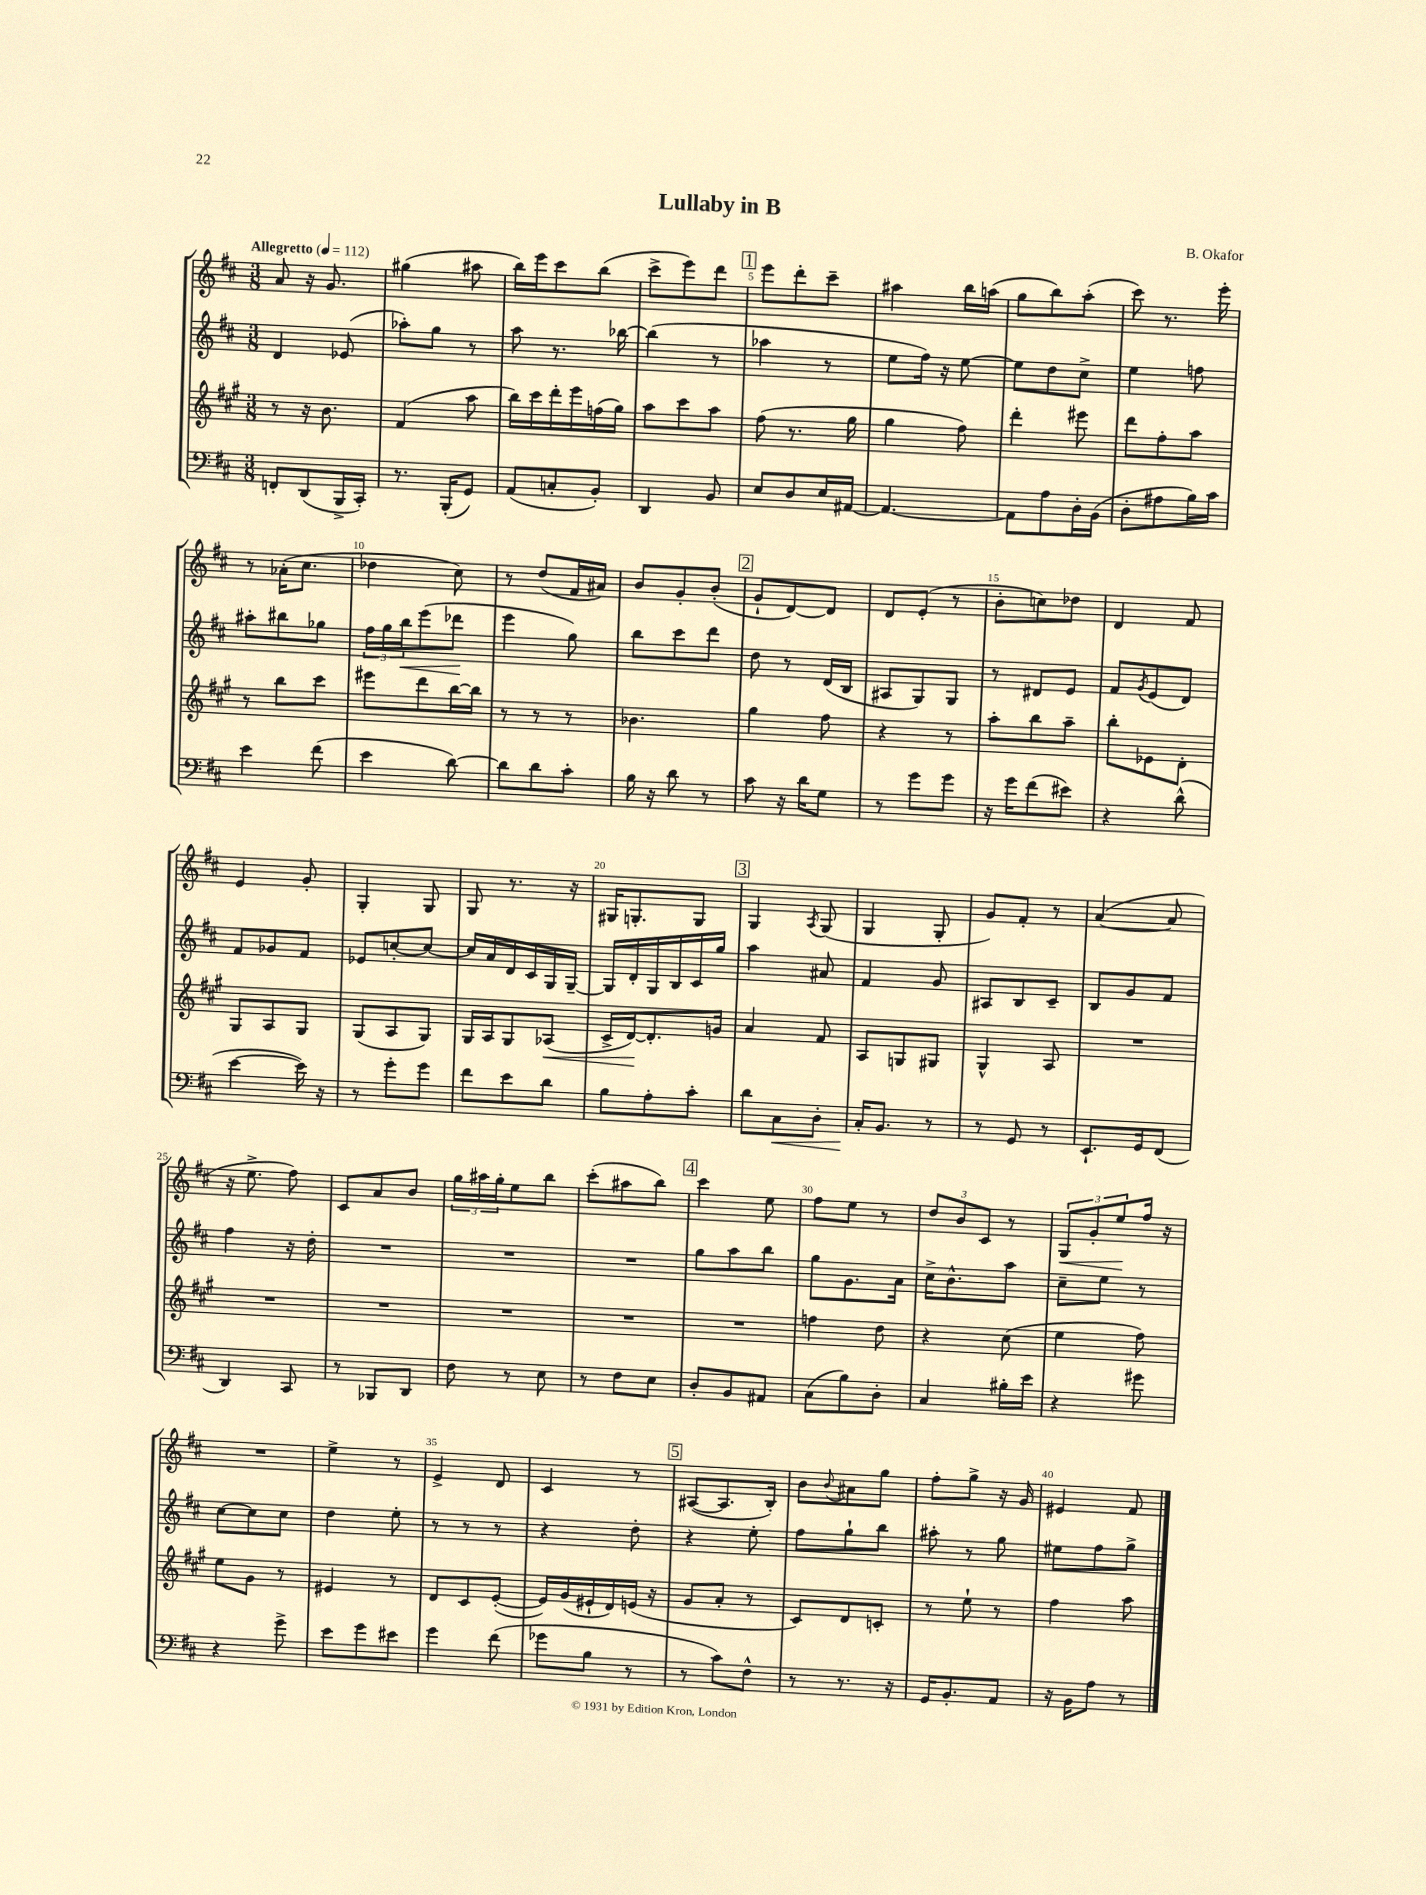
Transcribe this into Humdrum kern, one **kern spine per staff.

**kern	**dynam	**kern	**dynam	**kern	**dynam	**kern	**dynam
*part4	*part4	*part3	*part3	*part2	*part2	*part1	*part1
*staff4	*staff4	*staff3	*staff3	*staff2	*staff2	*staff1	*staff1
*clefF4	*	*clefG2	*	*clefG2	*	*clefG2	*
*k[f#c#]	*	*k[f#c#g#]	*	*k[f#c#]	*	*k[f#c#]	*
*M3/8	*	*M3/8	*	*M3/8	*	*M3/8	*
*MM112	*	*MM112	*	*MM112	*	*MM112	*
=1	=1	=1	=1	=1	=1	=1	=1
!	!	!	!	!	!	!LO:TX:a:B:t=Allegretto	!
8FFn'/L	.	8r	.	4d/	.	8a/	.
(8DD/	.	16r	.	.	.	16r	.
.	.	8.b\	.	.	.	8.g/	.
16BBB^/L	.	.	.	(8e-X/	.	.	.
16CC#'/JJ)	.	.	.	.	.	.	.
=2	=2	=2	=2	=2	=2	=2	=2
8.r	.	(4f#/	.	8aa-X'\L)	.	(4gg#X\	.
.	.	.	.	8gg\J	.	.	.
(16BBB'/KL	.	.	.	.	.	.	.
8GG/J)	.	8aa\	.	8r	.	8aa#X\	.
=3	=3	=3	=3	=3	=3	=3	=3
(8AA/L	.	16bb\LL)	.	8aa\	.	16bb\LL)	.
.	.	16ccc#\	.	.	.	16eee\J	.
8Cn'/	.	16ddd'\	.	8.r	.	8ccc#\	.
.	.	16eee\	.	.	.	.	.
8BB'/J)	.	(16ffn\	.	.	.	(8bb\J	.
.	.	16gg#\JJ)	.	[16bb-X\	.	.	.
=4	=4	=4	=4	=4	=4	=4	=4
4DD/	.	8aa\L	.	(4bb-\]	.	8ccc#^\L	.
.	.	8ccc#\	.	.	.	8eee\)	.
8BB/	.	8aa\J	.	8r	.	8ddd\J	.
!!LO:REH:place=s1:t=1
=5	=5	=5	=5	=5	=5	=5	=5
8E/L	.	(8ff#\	.	4aa-X\	.	8eee\L	.
8D/	.	8.r	.	.	.	8ddd'\	.
16E/L	.	.	.	8r	.	8ccc#~\J	.
[16AA#X/JJ	.	16gg#\	.	.	.	.	.
=6	=6	=6	=6	=6	=6	=6	=6
4.AA#/_	.	4gg#\	.	8ee\L	.	4aa#X\	.
.	.	.	.	16ff#\Jk)	.	.	.
.	.	.	.	16r	.	.	.
.	.	8ff#\)	.	[8ee\	.	16bb\LL	.
.	.	.	.	.	.	(16aan\JJ	.
=7	=7	=7	=7	=7	=7	=7	=7
8AA#\L]	.	4ddd'\	.	8ee\L]	.	8gg\L	.
8A\	.	.	.	8dd\	.	8bb\)	.
16D'\L	.	8eee#X\	.	8cc#^\J	.	(8aa'\J	.
(16BB\JJ	.	.	.	.	.	.	.
=8	=8	=8	=8	=8	=8	=8	=8
8D'\L	.	8ddd\L	.	4ee\	.	8ccc#\)	.
8A#X\	.	8ff#'\	.	.	.	8.r	.
16B\L)	.	8aa\J	.	8ffn\	.	.	.
16c#\JJ	.	.	.	.	.	16eee'\	.
!!LO:LB:g=z
=9	=9	=9	=9	=9	=9	=9	=9
4e\	.	8r	.	8aa#X'\L	.	8r	.
.	.	8bb\L	.	8bb#X\	.	(16a-X'\KL	.
.	.	.	.	.	.	8.cc#\J	.
(8f#\	.	8ccc#\J	.	8gg-X\J	.	.	.
=10	=10	=10	=10	=10	=10	=10	=10
4e\	.	8eee#X\L	.	24ff#\LL	.	4dd-X\	.
.	.	.	.	24gg\	.	.	.
!	!	!	!	!	!LO:HP:b	!	!
.	.	.	.	24bb\J	<	.	.
.	.	8ddd\	.	(8eee\	.	.	.
[8d\)	.	[16bb\L	.	8ddd-X\J	.	8cc#\)	.
.	.	16bb\JJ]	.	.	.	.	.
.	.	.	.	.	[	.	.
=11	=11	=11	=11	=11	=11	=11	=11
8d\L]	.	8r	.	4eee\	.	8r	.
8d\	.	8r	.	.	.	(8dd/L	.
8c#'\J	.	8r	.	8gg\)	.	16f#/L	.
.	.	.	.	.	.	16a#X/JJ)	.
=12	=12	=12	=12	=12	=12	=12	=12
16B\	.	4.b-X\	.	8bb\L	.	8b/L	.
16r	.	.	.	.	.	.	.
8d\	.	.	.	8ccc#\	.	8g'/	.
8r	.	.	.	8ddd\J	.	(8b'/J	.
!!LO:REH:place=s1:t=2
=13	=13	=13	=13	=13	=13	=13	=13
8c#\	.	4gg#\	.	8dd\	.	8g`/L	.
16r	.	.	.	8r	.	[8d/)	.
16d\KL	.	.	.	.	.	.	.
8G\J	.	8ff#\	.	(16d/LL	.	8d/J]	.
.	.	.	.	16B/JJ	.	.	.
=14	=14	=14	=14	=14	=14	=14	=14
8r	.	4r	.	8A#X/L	.	8d/L	.
8g\L	.	.	.	8G/)	.	(8e'/J	.
8g\J	.	8r	.	8G/J	.	8r	.
=15	=15	=15	=15	=15	=15	=15	=15
16r	.	8aa'\L	.	8r	.	8b'\L	.
16g\KL	.	.	.	.	.	.	.
(8f#\	.	8bb\	.	8d#X/L	.	8ccn\)	.
8e#X\J)	.	8aa~\J	.	8e/J	.	8dd-X\J	.
=16	=16	=16	=16	=16	=16	=16	=16
4r	.	8bb'\L	.	8f#/L	.	4d/	.
.	.	.	.	8qg/	.	.	.
.	.	8e-X\	.	(8e/	.	.	.
(8d^^\	.	8d'\J	.	8d/J)	.	8f#/	.
!!LO:LB:g=z
=17	=17	=17	=17	=17	=17	=17	=17
[4e\	.	8G#/L	.	8f#/L	.	4e/	.
.	.	8A/	.	8g-X/	.	.	.
16e\])	.	8G#/J	.	8f#/J	.	8g'/	.
16r	.	.	.	.	.	.	.
=18	=18	=18	=18	=18	=18	=18	=18
8r	.	(8G#/L	.	8e-X/L	.	4G'/	.
8g'\L	.	8A/	.	[8ccn'/	.	.	.
8g\J	.	8G#/J)	.	8cc/J_	.	8G/	.
=19	=19	=19	=19	=19	=19	=19	=19
8f#\L	.	16G#/LL	.	16cc/LL]	.	8G/	.
.	.	16A/J	.	16a/	.	.	.
8e\	.	8G#/	.	16d/	.	8.r	.
.	.	.	.	16c#/	.	.	.
!	!	!	!LO:HP:b	!	!	!	!
8d\J	.	(8A-X/J	<	16G/	.	.	.
.	.	.	.	[16G~/JJ	.	16r	.
=20	=20	=20	=20	=20	=20	=20	=20
8B\L	.	16c#^/LL	.	16G/LL]	.	16G#X/KL	.
.	.	[16d/J)	.	16d'/	.	8.Gn'/	.
8A'\	.	8.d'/]	[	16G/	.	.	.
.	.	.	.	16B/	.	.	.
8c#'\J	.	.	.	16c#/	.	8G/J	.
.	.	16gn/Jk	.	16gg/JJ	.	.	.
!!LO:REH:place=s1:t=3
=21	=21	=21	=21	=21	=21	=21	=21
8d\L	.	4a/	.	4aa\	.	4G/	.
!	!LO:HP:b	!	!	!	!	!	!
8C#\	<	.	.	.	.	.	.
.	.	.	.	.	.	8qA/	.
8D'\J	.	8f#/	.	8a#X/	.	(8G/	.
=22	=22	=22	=22	=22	=22	=22	=22
16C#'/KL	.	8A/L	.	4f#/	.	4G/	.
8.BB/J	[	.	.	.	.	.	.
.	.	8Gn/	.	.	.	.	.
8r	.	8G#X/J	.	8g/	.	8G'/	.
=23	=23	=23	=23	=23	=23	=23	=23
8r	.	4G#^^/	.	8A#X/L	.	8g/L)	.
8GG/	.	.	.	8B/	.	8f#'/J	.
8r	.	8A/	.	8c#~/J	.	8r	.
=24	=24	=24	=24	=24	=24	=24	=24
8.EE`/L	.	4.r	.	8B/L	.	([4a/	.
.	.	.	.	8g/	.	.	.
16GG/k	.	.	.	.	.	.	.
(8FF#/J	.	.	.	8f#/J	.	8a/]	.
!!LO:LB:g=z
=25	=25	=25	=25	=25	=25	=25	=25
4DD/)	.	4.r	.	4ff#\	.	16r	.
.	.	.	.	.	.	8.ee^\	.
8CC#/	.	.	.	16r	.	8ff#\)	.
.	.	.	.	16dd'\	.	.	.
=26	=26	=26	=26	=26	=26	=26	=26
8r	.	4.r	.	4.r	.	8c#/L	.
8BBB-X/L	.	.	.	.	.	8a/	.
8DD/J	.	.	.	.	.	8b/J	.
=27	=27	=27	=27	=27	=27	=27	=27
8F#\	.	4.r	.	4.r	.	24gg\LL	.
.	.	.	.	.	.	24aa#X\	.
.	.	.	.	.	.	24gg'\J	.
8r	.	.	.	.	.	8ee\	.
8E\	.	.	.	.	.	8bb\J	.
=28	=28	=28	=28	=28	=28	=28	=28
8r	.	4.r	.	4.r	.	(8ccc#'\L	.
8F#\L	.	.	.	.	.	8aa#X\	.
8E\J	.	.	.	.	.	8bb\J)	.
!!LO:REH:place=s1:t=4
=29	=29	=29	=29	=29	=29	=29	=29
8D'/L	.	4.r	.	8gg\L	.	4ccc#\	.
8BB/	.	.	.	8aa\	.	.	.
8AA#X/J	.	.	.	8bb\J	.	8ee\	.
=30	=30	=30	=30	=30	=30	=30	=30
(8C#\L	.	4ffn\	.	8gg\L	.	8ff#\L	.
8B\)	.	.	.	8.g\	.	8ee\J	.
8D'\J	.	8dd\	.	.	.	8r	.
.	.	.	.	16a\Jk	.	.	.
=31	=31	=31	=31	=31	=31	=31	=31
4C#/	.	4r	.	16cc#^\KL	.	12dd/L	.
.	.	.	.	8.b^^\	.	.	.
.	.	.	.	.	.	12b/	.
.	.	.	.	.	.	12c#/J	.
16B#X'\LL	.	(8cc#\	.	8aa\J	.	8r	.
16e\JJ	.	.	.	.	.	.	.
=32	=32	=32	=32	=32	=32	=32	=32
!	!	!	!	!	!	!	!LO:HP:b
4r	.	4ee\	.	8cc#~\L	.	12G/L	<
.	.	.	.	.	.	12g'/	.
.	.	.	.	8ee\J	.	.	.
.	.	.	.	.	.	12ee/	.
8g#X\	.	8ff#\)	.	8r	.	16ff#/Jk	[
.	.	.	.	.	.	16r	.
!!LO:LB:g=z
=33	=33	=33	=33	=33	=33	=33	=33
4r	.	8ee\L	.	[8cc#\L	.	4.r	.
.	.	8g#\J	.	8cc#\]	.	.	.
8g^\	.	8r	.	8cc#\J	.	.	.
=34	=34	=34	=34	=34	=34	=34	=34
8e\L	.	4e#X/	.	4dd\	.	4ee^\	.
8g\	.	.	.	.	.	.	.
8e#X\J	.	8r	.	8ee'\	.	8r	.
=35	=35	=35	=35	=35	=35	=35	=35
4g\	.	8d/L	.	8r	.	4e^/	.
.	.	8c#/	.	8r	.	.	.
(8f#\	.	([8e'/J	.	8r	.	8d/	.
=36	=36	=36	=36	=36	=36	=36	=36
8g-X\L	.	16e/LL])	.	4r	.	4c#/	.
.	.	(16g#/	.	.	.	.	.
8B\J	.	16e#X`/	.	.	.	.	.
.	.	16d/)	.	.	.	.	.
8r	.	(16en/JJ	.	8dd'\	.	8r	.
.	.	16r	.	.	.	.	.
!!LO:REH:place=s1:t=5
=37	=37	=37	=37	=37	=37	=37	=37
8r	.	8g#/L	.	4r	.	([8A#X/L	.
8c#\L)	.	8a'/J	.	.	.	8.A#/]	.
8F#^^\J	.	8r	.	8ee'\	.	.	.
.	.	.	.	.	.	16B'/Jk)	.
=38	=38	=38	=38	=38	=38	=38	=38
8r	.	8c#/L)	.	8ff#\L	.	8b\L	.
.	.	.	.	.	.	8qqb/	.
8.r	.	8d/	.	8gg`\	.	8a#X\	.
.	.	8cn'/J	.	8bb\J	.	8gg\J	.
16r	.	.	.	.	.	.	.
=39	=39	=39	=39	=39	=39	=39	=39
16GG/KL	.	8r	.	8aa#X'\	.	8ff#'\L	.
8.BB'/	.	.	.	.	.	.	.
.	.	8ee`\	.	8r	.	8gg^\J	.
8AA/J	.	8r	.	8gg\	.	16r	.
.	.	.	.	.	.	16g/	.
=40	=40	=40	=40	=40	=40	=40	=40
16r	.	4ff#\	.	8ee#X\L	.	4e#X/	.
16BB\KL	.	.	.	.	.	.	.
8A\J	.	.	.	8ff#\	.	.	.
8r	.	8aa\	.	8gg^\J	.	8f#/	.
==	==	==	==	==	==	==	==
*-	*-	*-	*-	*-	*-	*-	*-
